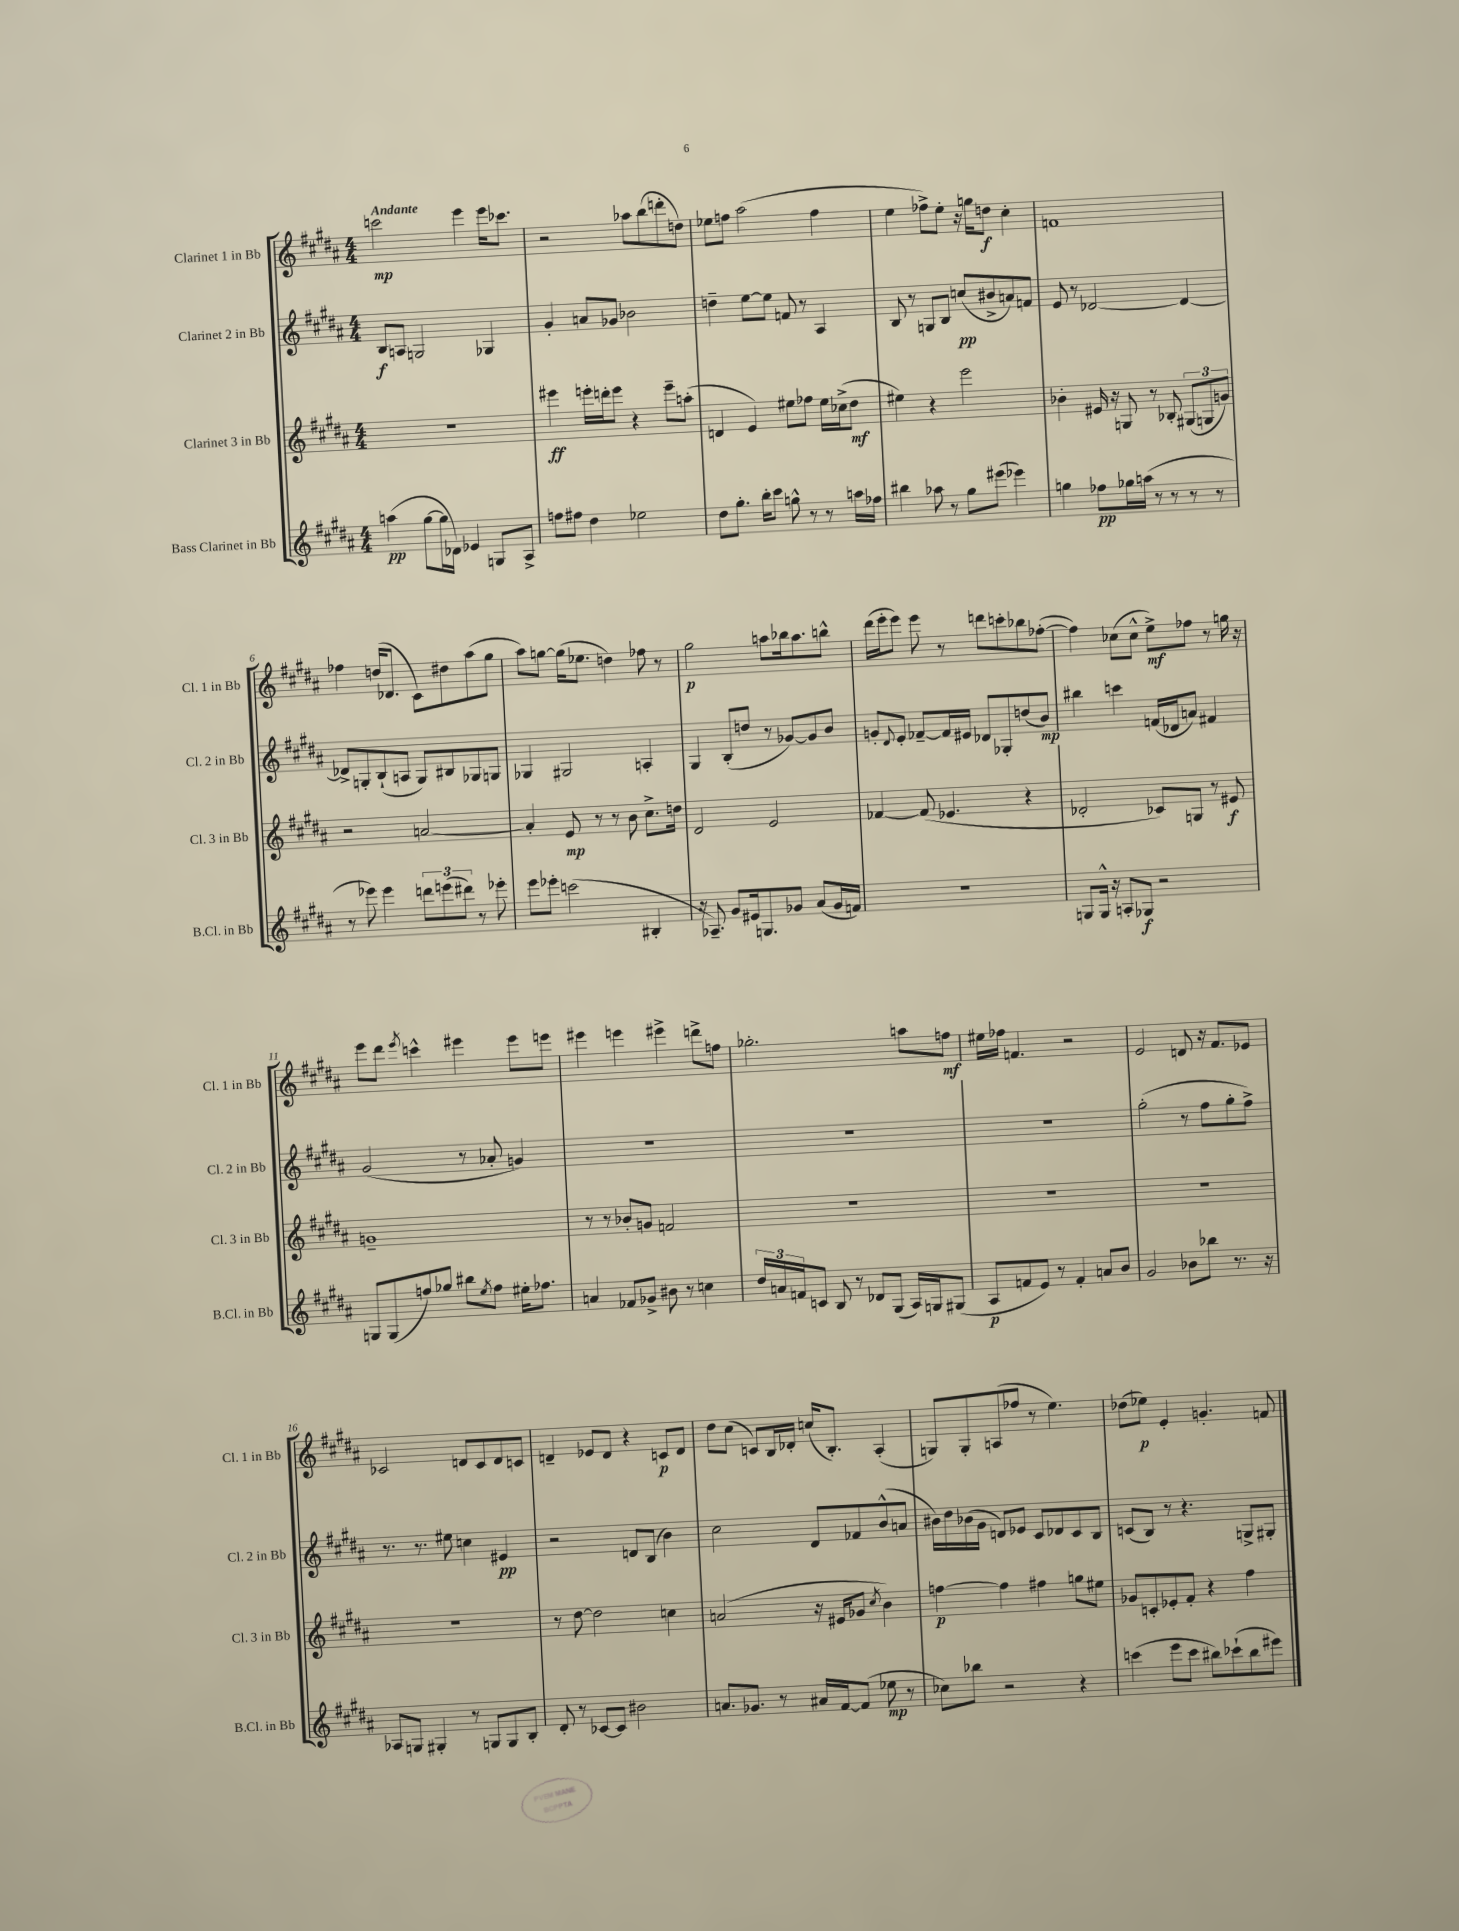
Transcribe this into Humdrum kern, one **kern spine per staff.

**kern	**dynam	**kern	**dynam	**kern	**dynam	**kern	**dynam
*part4	*part4	*part3	*part3	*part2	*part2	*part1	*part1
*staff4	*staff4	*staff3	*staff3	*staff2	*staff2	*staff1	*staff1
*I"Bass Clarinet in Bb	*	*I"Clarinet 3 in Bb	*	*I"Clarinet 2 in Bb	*	*I"Clarinet 1 in Bb	*
*I'B.Cl. in Bb	*	*I'Cl. 3 in Bb	*	*I'Cl. 2 in Bb	*	*I'Cl. 1 in Bb	*
*clefG2	*	*clefG2	*	*clefG2	*	*clefG2	*
*k[f#c#g#d#a#]	*	*k[f#c#g#d#a#]	*	*k[f#c#g#d#a#]	*	*k[f#c#g#d#a#]	*
*M4/4	*	*M4/4	*	*M4/4	*	*M4/4	*
=1	=1	=1	=1	=1	=1	=1	=1
!	!	!	!	!	!	!LO:TX:a:B:t=Andante	!
(4aan\	pp	1r	.	8B/L	f	2cccn\	mp
.	.	.	.	8An/J	.	.	.
[8gg#\L	.	.	.	2Gn/	.	.	.
16gg#\L]	.	.	.	.	.	.	.
16d-X\JJ)	.	.	.	.	.	.	.
4e-X/	.	.	.	.	.	4eee\	.
8Gn/L	.	.	.	4G-X/	.	16eee\KL	.
.	.	.	.	.	.	8.ccc-X\J	.
8A#^/J	.	.	.	.	.	.	.
=2	=2	=2	=2	=2	=2	=2	=2
8ffn\L	.	4eee#X\	ff	4g#'/	.	2r	.
8ff#X\J	.	.	.	.	.	.	.
4dd#\	.	16eeen'\LL	.	8an/L	.	.	.
.	.	16dddn'\J	.	.	.	.	.
.	.	8eee\J	.	8g-X/J	.	.	.
2ee-X\	.	4r	.	2b-X\	.	8aa-X\L	.
.	.	.	.	.	.	(8bb\	.
.	.	8eee~\L	.	.	.	8dddn'\	.
.	.	(8aan'\J	.	.	.	8ddn\J)	.
=3	=3	=3	=3	=3	=3	=3	=3
8dd#\L	.	4dn/	.	4ddn~\	.	8ee-X\L	.
8.gg#'\J	.	.	.	.	.	8ffn\J	.
.	.	4e/)	.	[8ee\L	.	(2aa#\	.
16bb'\KL	.	.	.	.	.	.	.
8ccc#\J	.	.	.	8ee\J]	.	.	.
8ggn^^\	.	8ee#X\L	.	8fn/	.	.	.
8r	.	8ff-X\J	.	8r	.	.	.
8r	.	16ee#\LL	.	4A#/	.	4ff\	.
.	.	(16cc-X^\J	.	.	.	.	.
16aan\LL	.	8dd#\J	mf	.	.	.	.
16ff-X\JJ	.	.	.	.	.	.	.
=4	=4	=4	=4	=4	=4	=4	=4
4bb#X\	.	4ee#X\)	.	8B/	.	4ee\	.
.	.	.	.	8r	.	.	.
8aa-X\	.	4r	.	8Gn/L	.	8ff-X^\L)	.
8r	.	.	.	8B/J	.	8ee'\J	.
8gg#\L	.	2eee\	.	(8ccn/L	pp	16r	.
.	.	.	.	.	.	16ggn\KL	.
(8eee#X\J	.	.	.	8b#X^/	.	8ddn\J	f
4eee-X\)	.	.	.	8an/)	.	4cc#'\	.
.	.	.	.	8fn/J	.	.	.
=5	=5	=5	=5	=5	=5	=5	=5
4ggn\	.	4b-X'\	.	8e/	.	1fn	.
.	.	.	.	8r	.	.	.
8ff-X\L	pp	16e#X/	.	[2d-X/	.	.	.
.	.	16r	.	.	.	.	.
16gg-X\L	.	8Gn/	.	.	.	.	.
(16aan\JJ	.	.	.	.	.	.	.
8r	.	8r	.	.	.	.	.
8r	.	8B-X'/	.	.	.	.	.
8r	.	(12G#X/L	.	4d-/_	.	.	.
.	.	12Gn/	.	.	.	.	.
8r	.	.	.	.	.	.	.
.	.	12gn/J)	.	.	.	.	.
!!LO:LB:g=z
=6	=6	=6	=6	=6	=6	=6	=6
8r	.	2r	.	8d-X^/L]	.	4ff-X\	.
8eee-X\)	.	.	.	8Gn'/	.	.	.
4eee-\	.	.	.	(8B`/	.	(16ddn/KL	.
.	.	.	.	.	.	8.d-X/J	.
.	.	.	.	8An/J	.	.	.
12dddn\L	.	[2an/	.	8G/L)	.	8c#\L)	.
(12eeen\	.	.	.	.	.	.	.
.	.	.	.	8B#X/	.	8dd#X\	.
12ddd#X\J)	.	.	.	.	.	.	.
8r	.	.	.	8G-X/	.	(8aa#\	.
8eee-X'\	.	.	.	8Gn/J	.	8gg#\J	.
=7	=7	=7	=7	=7	=7	=7	=7
8eee\L	.	4a'/]	.	4G-X/	.	8aa#\L)	.
8eee-X'\J	.	.	.	.	.	[8ggn\J	.
(2cccn\	.	8e/	mp	2G#X/	.	(16gg\KL]	.
.	.	.	.	.	.	8.ee-X\J	.
.	.	8r	.	.	.	.	.
.	.	8r	.	.	.	4ddn\)	.
.	.	8b\	.	.	.	.	.
4B#X'/	.	8.cc#^\L	.	4An'/	.	8ff-X\	.
.	.	.	.	.	.	8r	.
.	.	16ddn\Jk	.	.	.	.	.
=8	=8	=8	=8	=8	=8	=8	=8
16r	.	2d#/	.	4G#/	.	2gg#\	p
8.A-X~/)	.	.	.	.	.	.	.
8g#/L	.	.	.	(8B'/L	.	.	.
16e#X/k	.	.	.	8ddn/J	.	.	.
8.Gn/	.	.	.	.	.	.	.
.	.	2e/	.	8r	.	8aan\L	.
8g-X/J	.	.	.	[8g-X/L)	.	16bb-X\k	.
.	.	.	.	.	.	8.aa\	.
(8a#/L	.	.	.	8g-/]	.	.	.
16g-/L	.	.	.	8b/J	.	8bbn^^\J	.
16fn/JJ)	.	.	.	.	.	.	.
=9	=9	=9	=9	=9	=9	=9	=9
1r	.	[4f-X/	.	8gn'/L	.	(16ddd#\LL	.
.	.	.	.	.	.	16eee'\J	.
.	.	.	.	8qqd#/	.	.	.
.	.	.	.	8e'/J	.	8eee\J)	.
.	.	(8f-/]	.	[8f-X~/L	.	8eee\	.
.	.	4.e-X/	.	16f-/L]	.	8r	.
.	.	.	.	16e#X/JJ	.	.	.
.	.	.	.	8d-X/L	.	8dddn\L	.
.	.	.	.	8G-X'/	.	8cccn'\	.
.	.	4r	.	(8ddn/	.	8bb-X\	.
.	.	.	.	8b/J)	mp	([8ff-X'\J	.
=10	=10	=10	=10	=10	=10	=10	=10
8Gn/L	.	2d-X'/	.	4bb#X\	.	4ff-\])	.
16G^^/Jk	.	.	.	.	.	.	.
16r	.	.	.	.	.	.	.
8An'/L	.	.	.	4cccn\	.	(8cc-X\L	.
8G-X/J	f	.	.	.	.	8cc-^^\J	.
2r	.	8c-X/L)	.	(16fn/LL	.	8ee^\L)	mf
.	.	.	.	16d-X/J	.	.	.
.	.	8Gn/J	.	8an/J)	.	8ff-X\J	.
.	.	8r	.	4f#X/	.	8r	.
.	.	8e#X/	f	.	.	16ggn\	.
.	.	.	.	.	.	16r	.
!!LO:LB:g=z
=11	=11	=11	=11	=11	=11	=11	=11
8Gn/L	.	1gn~	.	(2g#/	.	8eee\L	.
(8G/	.	.	.	.	.	8ddd#\J	.
.	.	.	.	.	.	8qeee/	.
8ffn/)	.	.	.	.	.	4cccn^^\	.
8gg-X/J	.	.	.	.	.	.	.
8bb#X\L	.	.	.	8r	.	4eee#X\	.
8qee/	.	.	.	.	.	.	.
8ff\J	.	.	.	8a-X'/	.	.	.
16ee#X'\KL	.	.	.	4gn/)	.	8eee#\L	.
8.ff-X\J	.	.	.	.	.	.	.
.	.	.	.	.	.	8eeen\J	.
=12	=12	=12	=12	=12	=12	=12	=12
4an/	.	8r	.	1r	.	4eee#X\	.
.	.	8r	.	.	.	.	.
8f-X/L	.	8b-X'/L	.	.	.	4eeen\	.
8g-X^/J	.	8gn/J	.	.	.	.	.
8b#X\	.	2fn/	.	.	.	4eee#X^\	.
8r	.	.	.	.	.	.	.
4ccn\	.	.	.	.	.	8dddn^\L	.
.	.	.	.	.	.	8ffn\J	.
=13	=13	=13	=13	=13	=13	=13	=13
24dd#/LL	.	1r	.	1r	.	2.gg-X'\	.
24an/	.	.	.	.	.	.	.
24fn/J	.	.	.	.	.	.	.
8cn/J	.	.	.	.	.	.	.
8B/	.	.	.	.	.	.	.
8r	.	.	.	.	.	.	.
8d-X/L	.	.	.	.	.	.	.
(8G#/J	.	.	.	.	.	.	.
16A#/LL)	.	.	.	.	.	8aan\L	.
16Gn/J	.	.	.	.	.	.	.
(8G#X/J	.	.	.	.	.	8ffn\J	mf
=14	=14	=14	=14	=14	=14	=14	=14
8A#/L	p	1r	.	1r	.	16ee#X\LL	.
.	.	.	.	.	.	16ff-X\JJ	.
8fn/	.	.	.	.	.	4.fn/	.
8e/J)	.	.	.	.	.	.	.
8r	.	.	.	.	.	.	.
4f'/	.	.	.	.	.	2r	.
8an/L	.	.	.	.	.	.	.
8b/J	.	.	.	.	.	.	.
=15	=15	=15	=15	=15	=15	=15	=15
2g#/	.	1r	.	(2gg#'\	.	2e/	.
8b-X\L	.	.	.	8r	.	8dn/	.
8bb-X\J	.	.	.	8ff#\L	.	16r	.
.	.	.	.	.	.	8.f#/L	.
8.r	.	.	.	8gg#'\	.	.	.
.	.	.	.	8ff#^\J)	.	8e-X/J	.
16r	.	.	.	.	.	.	.
!!LO:LB:g=z
=16	=16	=16	=16	=16	=16	=16	=16
8A-X/L	.	1r	.	8.r	.	2c-X/	.
8Gn/J	.	.	.	.	.	.	.
.	.	.	.	8.r	.	.	.
4G#X'/	.	.	.	.	.	.	.
.	.	.	.	8ee#X\	.	.	.
8r	.	.	.	4ccn\	.	8dn/L	.
8Gn/L	.	.	.	.	.	8c-/	.
8G/	.	.	.	4e#X/	pp	8d/	.
8B'/J	.	.	.	.	.	8cn/J	.
=17	=17	=17	=17	=17	=17	=17	=17
8d#'/	.	8r	.	2r	.	4dn~/	.
8r	.	[8dd#\	.	.	.	.	.
[8c-X/L	.	2dd#\]	.	.	.	8e-X/L	.
8c-/J]	.	.	.	.	.	8d/J	.
2b#X\	.	.	.	8dn/L	.	4r	.
.	.	.	.	(8B/J	.	.	.
.	.	4ccn\	.	4b\)	.	8cn/L	p
.	.	.	.	.	.	8d/J	.
=18	=18	=18	=18	=18	=18	=18	=18
8.an/L	.	(2an/	.	2cc#\	.	8dd#\L	.
.	.	.	.	.	.	(8cc#\J	.
8.g-X/J	.	.	.	.	.	.	.
.	.	.	.	.	.	8cn/L)	.
8r	.	.	.	.	.	16B/L	.
.	.	.	.	.	.	16d-X'/JJ	.
16a#X/LL	.	16r	.	8d#/L	.	(16ccn/KL	.
[16f#/J	.	16e#X/KL	.	.	.	8.B'/J)	.
(8f#/J]	.	8g-X/J	.	8f-X/	.	.	.
.	.	8qcc#/	.	.	.	.	.
8ee-X\	mp	4b\)	.	(8b^^/	.	(4A#'/	.
8r	.	.	.	8an/J	.	.	.
=19	=19	=19	=19	=19	=19	=19	=19
8cc-X\L)	.	[4ffn\	p	16b#X\LL)	.	8Gn/L)	.
.	.	.	.	16dd#\	.	.	.
8bb-X\J	.	.	.	(16b-X\	.	8G'/	.
.	.	.	.	16g#\JJ	.	.	.
2r	.	4ff\]	.	8dn/L)	.	(8An/	.
.	.	.	.	8e-X/J	.	8ff-X/J	.
.	.	4ff#X\	.	8c#/L	.	8r	.
.	.	.	.	8d-X/	.	4.ee\)	.
4r	.	8ggn\L	.	8c#/	.	.	.
.	.	8ee#X\J	.	8B/J	.	.	.
=20	=20	=20	=20	=20	=20	=20	=20
(4cccn\	.	8g-X/L	.	(8cn/L	.	(8dd-X\L	.
.	.	8cn'/	.	8B/J)	.	8ee-X\J)	p
8eee\L	.	8e-X'/	.	8r	.	4e'/	.
8ccc\J	.	8f#'/J	.	4.r	.	.	.
8bb#X\L)	.	4r	.	.	.	4.gn'/	.
(8ccc-X`\	.	.	.	.	.	.	.
8bb#\	.	4ff#\	.	8Gn^/L	.	.	.
8eee#X\J)	.	.	.	8G#X'/J	.	8fn/	.
==	==	==	==	==	==	==	==
*-	*-	*-	*-	*-	*-	*-	*-
